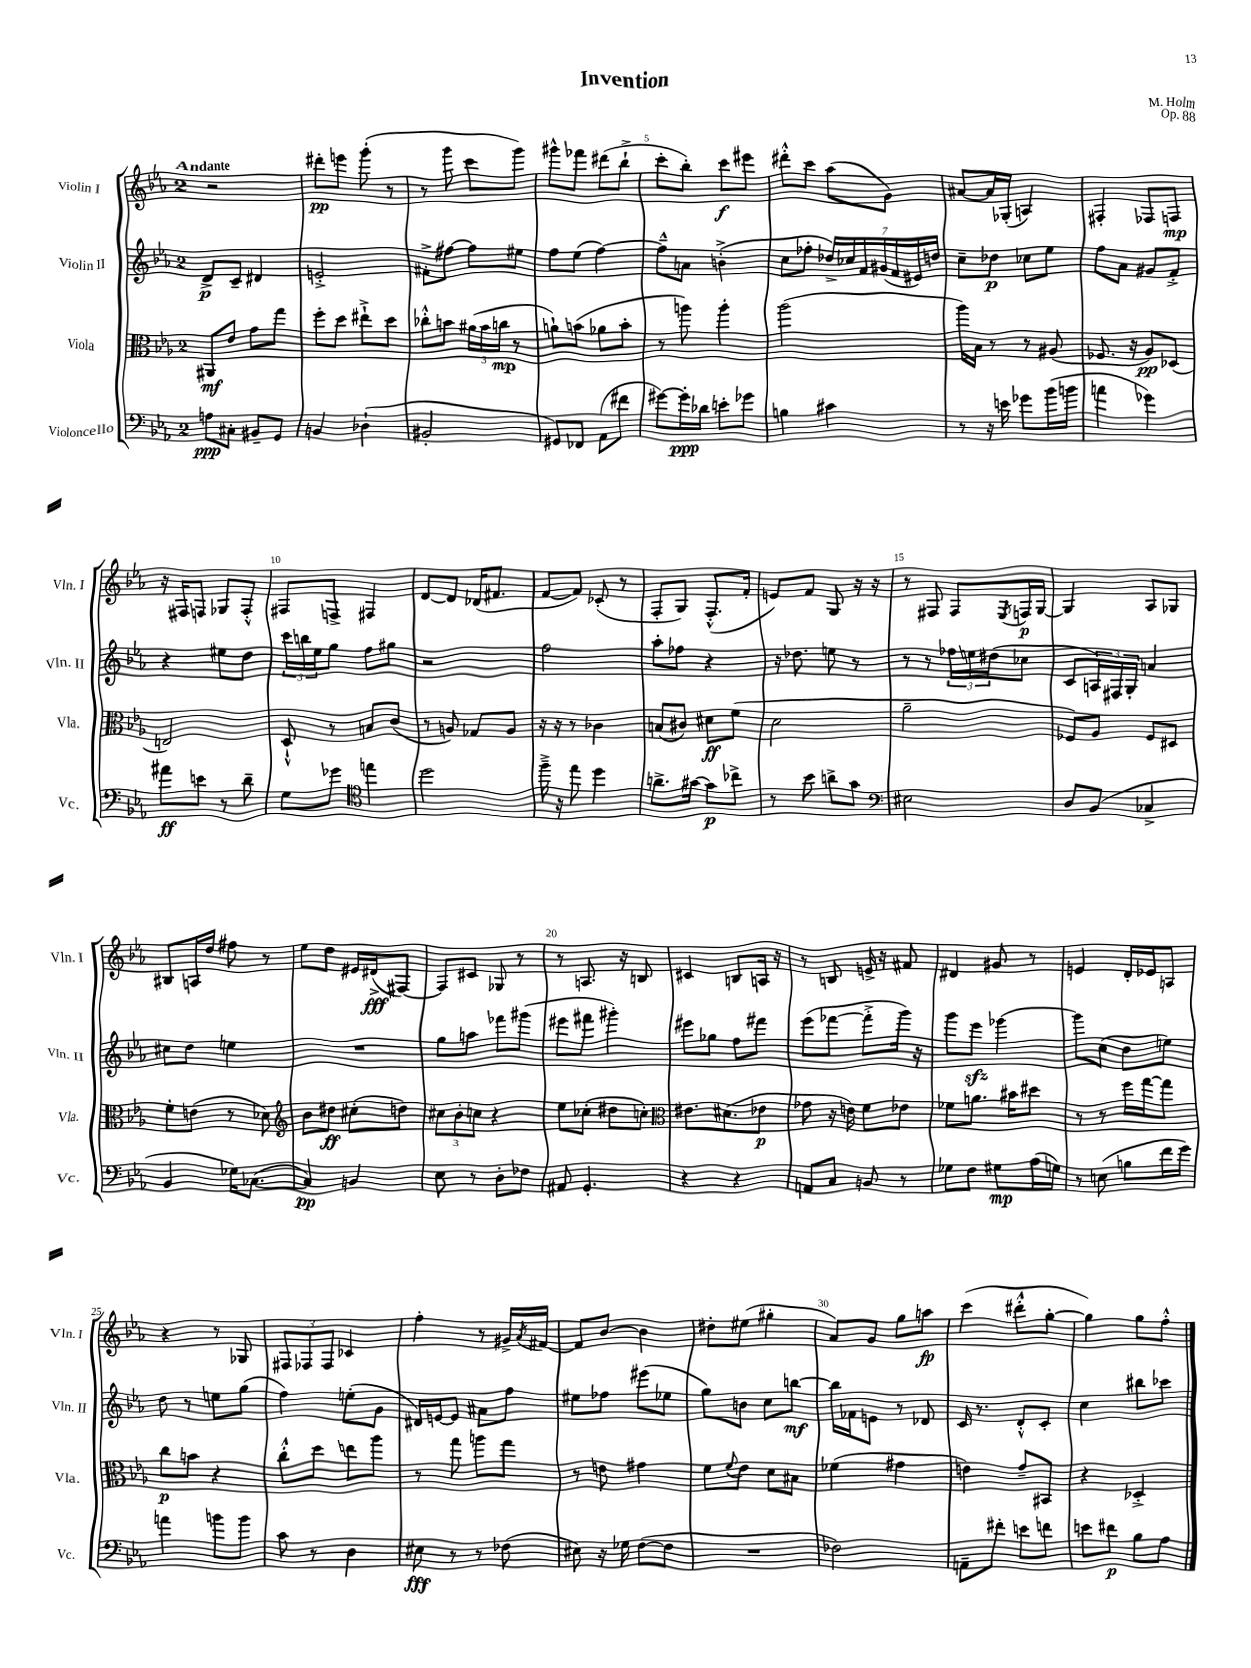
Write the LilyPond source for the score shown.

\header { title = "Invention" composer = "M. Holm" opus = "Op. 88" }
<<
\new StaffGroup <<
\new Staff = "s0" \with { instrumentName = "Violin I" shortInstrumentName = "Vln. I" } {
    \clef treble \key ees \major \once \override Staff.TimeSignature.style = #'single-digit \time 2/4 \tempo "Andante"
    r2 |
    dis'''8-.\pp e'''8 g'''8-.( r8 |
    r8 g'''8 c'''8 g'''8) |
    gis'''8-^ fes'''8 dis'''8( bes''8-!-> |
    c'''8-. bes''8-.) c'''8\f eis'''8 |
    dis'''8-.-^ c'''8 aes''8( g'8) |
    ais'8~ ais'16 ges16-.( a4) |
    fis4-. fes8 f8\mp |
    r16 fis16 f8 ges8 f8-.-^ |
    fis8 f8-> fis4 |
    d'8~ d'8 des'16( fis'8. |
    f'8~ f'8) ces'8-.( r8 |
    f8-. g8) f8.-.-^( f'16-. |
    e'8) f'8 g8 r16 r16 |
    r8 fis8 fis8 \acciaccatura { ees8 } f16\p g16~ |
    g4 aes8 ges8 |
    bis8 a16 d''16 fis''8 r8 |
    ees''8 d''8 eis'16 dis'16->\fff( fis8~) |
    fis8 cis'8 ges8 r8 |
    r8 a8. r16 b8 |
    cis'4 b8 a16 r16 |
    r8 b8 e'16-> r16 fis'8 |
    dis'4 gis'8 r8 |
    e'4 d'16-. ees'16 a8 |
    r4 r8 ges8 |
    \tuplet 3/2 { fis8 fes8 fes8 } ces'4 |
    f''4-. r8 gis'16-> \acciaccatura { aes'8 } fis'16~ |
    fis'8 bes'8~ bes'4 |
    dis''8-. eis''8( gis''4-. |
    aes'8) g'8 g''8 a''8\fp |
    c'''4( dis'''8-.-^ g''8~-. |
    g''4) g''8 f''8-.-^ \bar "|." |
}
\new Staff = "s1" \with { instrumentName = "Violin II" shortInstrumentName = "Vln. II" } {
    \clef treble \key ees \major \once \override Staff.TimeSignature.style = #'single-digit \time 2/4
    d'8->\p c'8-- dis'4 |
    e'2-.-> |
    fis'8-.-> fis''8~ fis''8 eis''8 |
    f''8 ees''8( f''4~) |
    f''8---^ a'8 b'4-.->( |
    c''8 fes''8-. \tuplet 7/4 { des''16->) ces''16 f'16 gis'16( f'16 eis'16) d''16 } |
    c''8-- des''8\p ces''8 ees''8 |
    f''8 aes'8 gis'8 f'8-.-> |
    r4 eis''8 d''8 |
    \tuplet 3/2 { c'''16 b''16 ees''16 } g''8 f''8 gis''8 |
    r2 |
    f''2 |
    aes''8-. fes''8 r4 |
    r16 des''8. e''8 r8 |
    r8 r8 \tuplet 3/2 { fes''16 e''16 dis''16( } ces''8 |
    c'8 \tuplet 3/2 { a16) fis16 g16-. } a'4 |
    cis''8 d''8 e''4 |
    R2 |
    g''8 a''8 fes'''8 gis'''8( |
    eis'''8 fis'''8 gis'''4-.) |
    eis'''8 ges''8 f''8 fis'''8 |
    ees'''8( fes'''8~ fes'''8-.-> g'''16) r16 |
    g'''8 ees'''8\sfz ges'''4~ |
    ges'''8 c''8( d''8 e''8) |
    d''8 r8 e''8 g''8( |
    f''4) e''8-.( g'8 |
    dis'16) e'16~ e'8 ais'8 f''8 |
    eis''8 fes''8 eis'''8( ees''8 |
    g''8) b'8 c''8 b''8~\mf |
    b''16 fes'16 e'8 r8 des'8 |
    c'16 r8. d'8-.-^ c'8-. |
    c''4 bis''8 ces'''8 \bar "|." |
}
\new Staff = "s2" \with { instrumentName = "Viola" shortInstrumentName = "Vla." } {
    \clef alto \key ees \major \once \override Staff.TimeSignature.style = #'single-digit \time 2/4
    ais,8\mf ees'8 g'8 g''8 |
    f''8-. d''8 eis''8-!-> d''8 |
    ces''8-.-^ b'8 \tuplet 3/2 { ais'16( b'16 c''16\mp } r8 |
    a'8-!) b'8( aes'8 b'8-. |
    r8 a''8) a''4-. |
    aes''2( |
    aes''16) bes16 r8 r8 ais8( |
    fes8. r16 aes8\pp) des8( |
    e2) |
    d8-!-^ r8 b8 c'8( |
    r8 a8) ges8 a8 |
    r16 r16 r8 ces'4 |
    b8( cis'8) dis'8\ff f'8( |
    d'2 |
    aes'2-- |
    fes8) aes8 fes8 dis8 |
    f'8-. e'8( r8 des'8) |
    \clef treble bes'8 dis''8\ff cis''8-.( d''8) |
    \tuplet 3/2 { cis''8 bes'8-. c''8 } r4 |
    ees''8 ces''8-.( dis''8 c''8-.) |
    \clef alto eis'8. dis'8.( ees'8\p |
    ges'8 r16 e'16) f'8 ees'8 |
    fes'8 a'8. bis'16 dis''8 |
    r8 r8 f''16 g''16~ g''8 |
    c''8\p b'8 r4 |
    c''8-.-^ d''8 e''8 aes''8 |
    r8 g''8 a''8 g''8 |
    r8 e'8 gis'4 |
    f'8 \appoggiatura { f'8 } ees'8 d'8 bis8 |
    fes'4( gis'4 |
    e'4) g'8-- bis,8 |
    r4 des4-.-> \bar "|." |
}
\new Staff = "s3" \with { instrumentName = "Violoncello" shortInstrumentName = "Vc." } {
    \clef bass \key ees \major \once \override Staff.TimeSignature.style = #'single-digit \time 2/4
    a8\ppp cis8-. bis,8-- g,8 |
    b,4 des4-!( |
    bis,2-. |
    gis,8) fes,8 aes,8( fis'8 |
    gis'8~) gis'16-.\ppp des'16 e'8-. ges'8 |
    b4 cis'4 |
    r8 r16 e'16 ges'8 bes'16( b'16 |
    a'4 ges'4) |
    ais'8\ff e'8 r8 d'8-- |
    g8 ges'8 \clef tenor e''4 |
    d''2 |
    f''16---> r16 ees''8 d''4 |
    a'8.-> gis'16~ gis'8\p ces''8-> |
    r8 bes'8 a'8-> g'8 |
    \clef bass eis2 |
    d8 bes,8( ces4-> |
    bes,4 ges16) ces8.~( |
    ces4\pp) b,4 |
    ees8 r8 d8-. fes8 |
    ais,8 g,4.-. |
    r4 r4 |
    a,8 c8 b,8 r8 |
    ges8 f8 gis8\mp aes16( g16) |
    r8 e8( b8 f'16 g'16) |
    a'4 b'8 b'8 |
    c'8 r8 d4 |
    eis8\fff r8 r8 fes8( |
    eis8) r16 ges16 f8~( f8 |
    R2 |
    fes2) |
    a,8-- fis'8-. e'8 f'8 |
    e'8 fis'8\p bes8 aes8 \bar "|." |
}
>>
>>
\layout { \context { \Score \override BarNumber.break-visibility = ##(#f #t #t) barNumberVisibility = #(every-nth-bar-number-visible 5) } }
